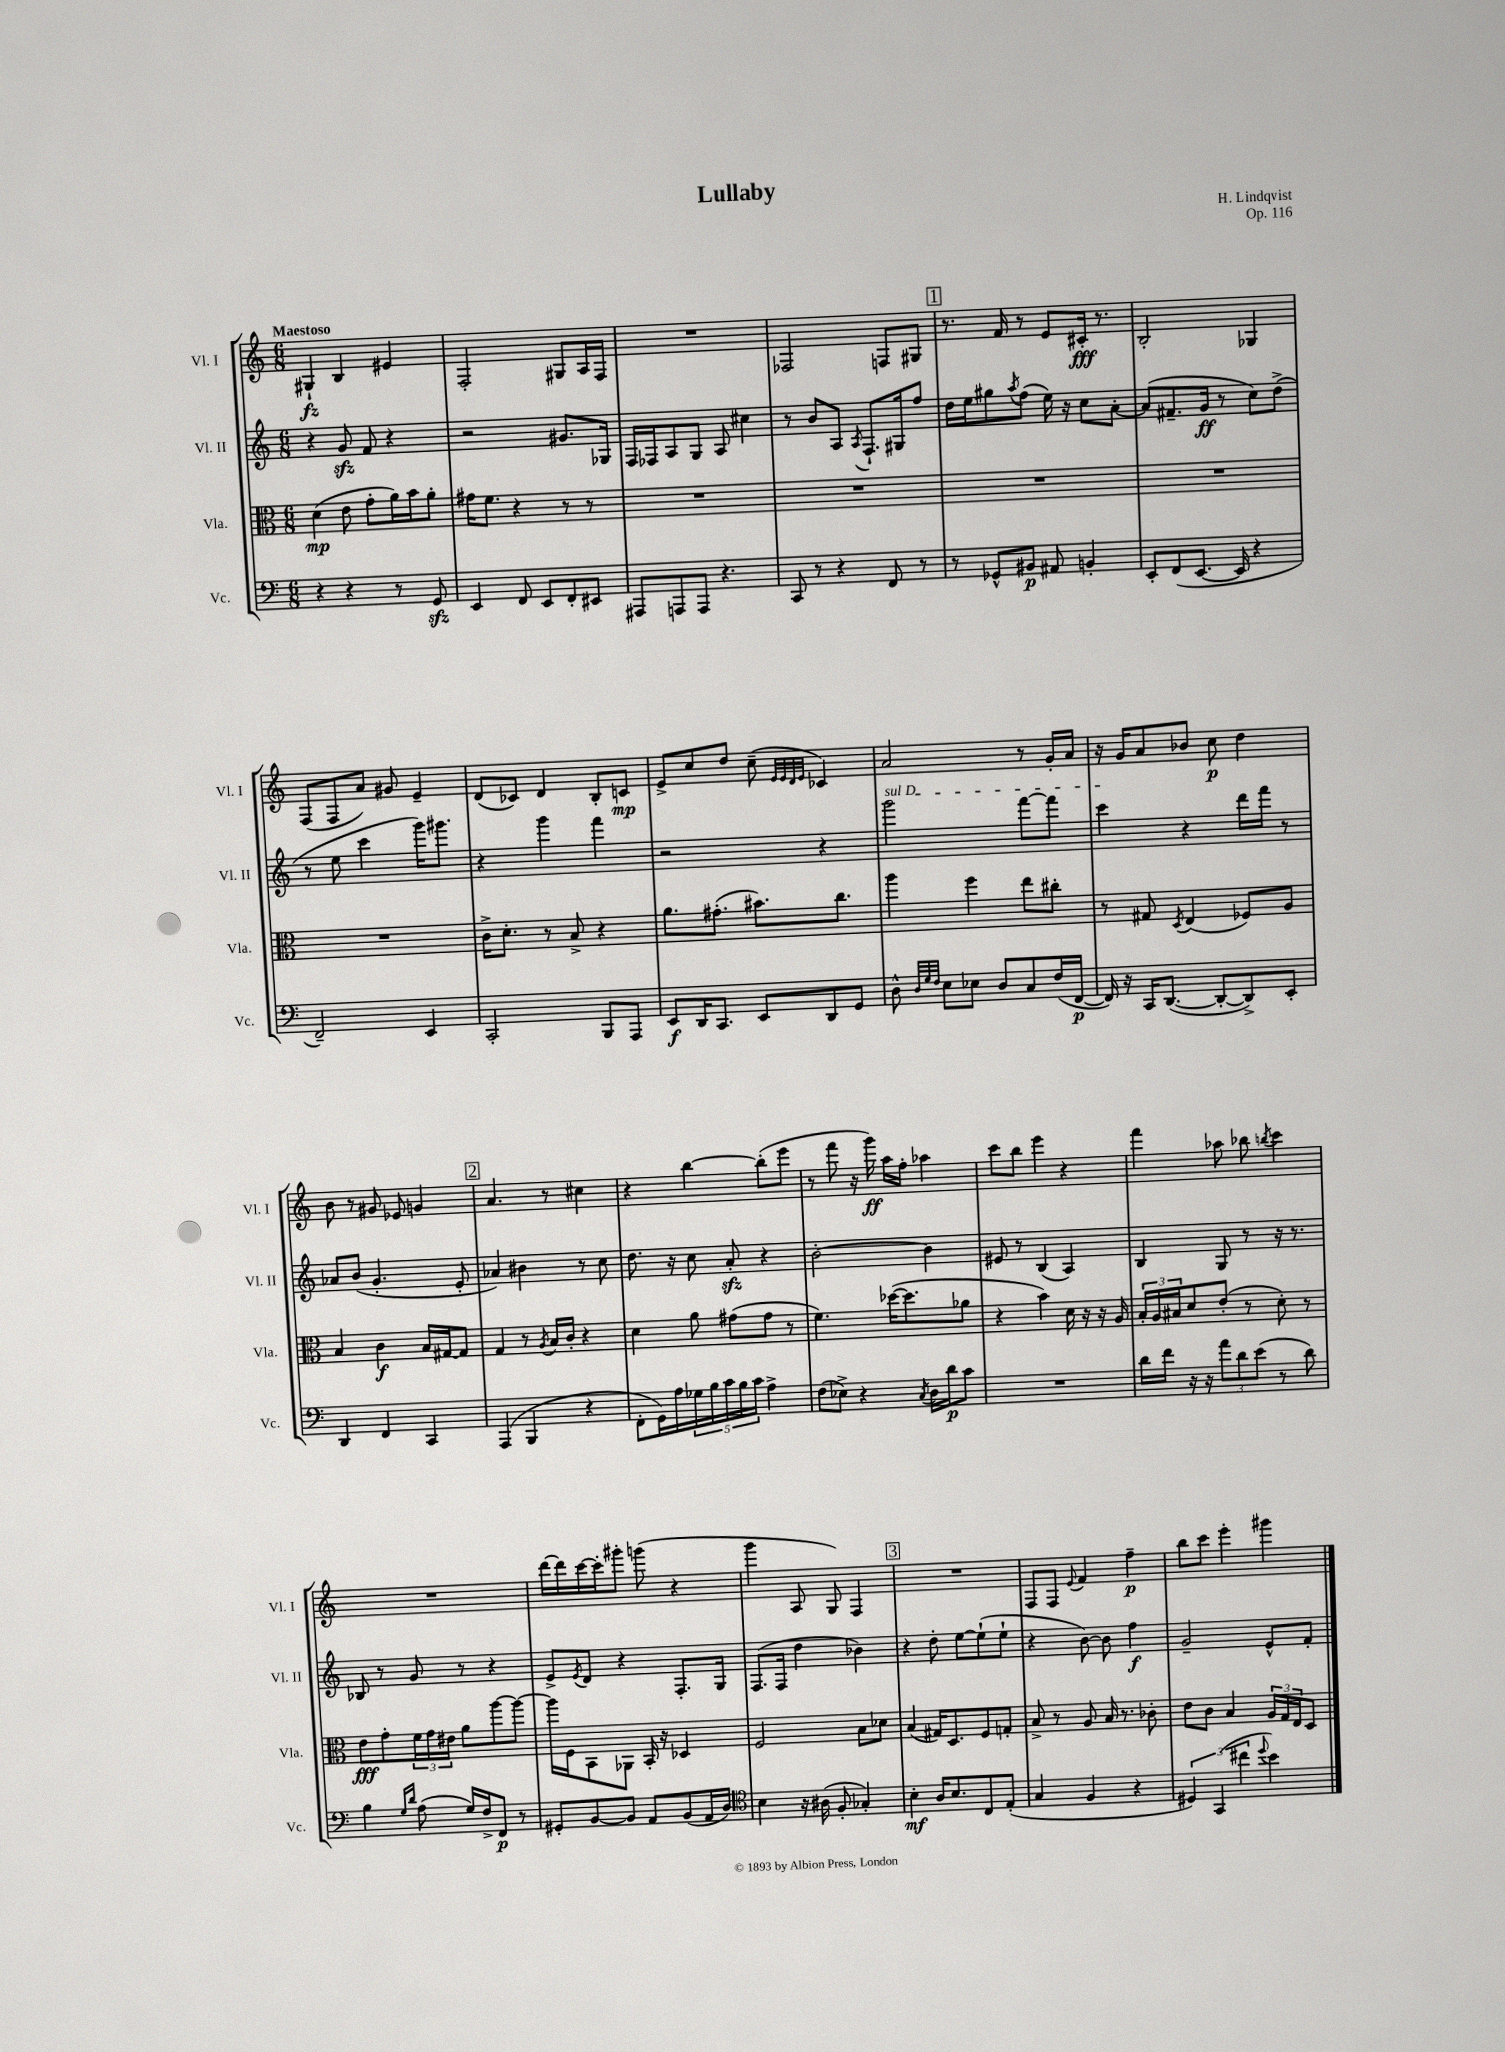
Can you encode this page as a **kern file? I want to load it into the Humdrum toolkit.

**kern	**dynam	**kern	**dynam	**kern	**dynam	**kern	**dynam
*part4	*part4	*part3	*part3	*part2	*part2	*part1	*part1
*staff4	*staff4	*staff3	*staff3	*staff2	*staff2	*staff1	*staff1
*I"Vc.	*	*I"Vla.	*	*I"Vl. II	*	*I"Vl. I	*
*I'Vc.	*	*I'Vla.	*	*I'Vl. II	*	*I'Vl. I	*
*clefF4	*	*clefC3	*	*clefG2	*	*clefG2	*
*k[]	*	*k[]	*	*k[]	*	*k[]	*
*M6/8	*	*M6/8	*	*M6/8	*	*M6/8	*
=1	=1	=1	=1	=1	=1	=1	=1
!	!	!	!	!	!	!LO:TX:a:B:t=Maestoso	!
4r	.	(4d\	mp	4r	.	4G#X`/	fz
4r	.	8e\	.	8gzz/	.	4B/	.
.	.	8g'\L	.	8f/	.	.	.
8r	.	16a\L)	.	4r	.	4e#X/	.
.	.	16b\J	.	.	.	.	.
8GGzz/	.	8a'\J	.	.	.	.	.
=2	=2	=2	=2	=2	=2	=2	=2
4EE/	.	16g#X\KL	.	2r	.	2F'/	.
.	.	8.f\J	.	.	.	.	.
8FF/	.	4r	.	.	.	.	.
8EE/L	.	.	.	.	.	.	.
8FF'/	.	8r	.	8.g#X/L	.	8G#X/L	.
8EE#X/J	.	8r	.	.	.	16A/L	.
.	.	.	.	16G-X/Jk	.	16F/JJ	.
=3	=3	=3	=3	=3	=3	=3	=3
8AAA#X/L	.	2.r	.	16F/LL	.	2.r	.
.	.	.	.	16F-X/J	.	.	.
8AAAn/	.	.	.	8A/	.	.	.
8AAA/J	.	.	.	8G/J	.	.	.
4.r	.	.	.	8A/	.	.	.
.	.	.	.	4cc#X\	.	.	.
=4	=4	=4	=4	=4	=4	=4	=4
8CC/	.	2.r	.	8r	.	2F-X/	.
8r	.	.	.	8b/L	.	.	.
4r	.	.	.	8A/J	.	.	.
.	.	.	.	8qA/	.	.	.
.	.	.	.	8.F`/L	.	.	.
8FF/	.	.	.	.	.	8Fn/L	.
.	.	.	.	16G#X/k	.	.	.
8r	.	.	.	8ff/J	.	8G#X/J	.
!!LO:REH:place=s1:t=1
=5	=5	=5	=5	=5	=5	=5	=5
8r	.	2.r	.	16dd\LL	.	8.r	.
.	.	.	.	16ee\J	.	.	.
8GG-X^^/L	.	.	.	8gg#X\	.	.	.
.	.	.	.	.	.	16f/	.
.	.	.	.	8qaa/	.	.	.
8BB#X/J	p	.	.	(8ff\J	.	8r	.
8AA#X/	.	.	.	16ee\)	.	8e/L	.
.	.	.	.	16r	.	.	.
4BBn'/	.	.	.	8cc\L	.	16c#X'/Jk	fff
.	.	.	.	.	.	8.r	.
.	.	.	.	[8a'\J	.	.	.
=6	=6	=6	=6	=6	=6	=6	=6
8EE'/L	.	2.r	.	(8a/L]	.	2B'/	.
(8FF/	.	.	.	8.f#X~/	.	.	.
[8.EE/J	.	.	.	.	.	.	.
.	.	.	.	16g/Jk	ff	.	.
.	.	.	.	8r	.	.	.
16EE/]	.	.	.	.	.	.	.
4r	.	.	.	8cc\L)	.	4G-X/	.
.	.	.	.	(8dd^\J	.	.	.
!!LO:LB:g=z
=7	=7	=7	=7	=7	=7	=7	=7
2FF~/)	.	2.r	.	8r	.	(8F/L	.
.	.	.	.	8ee\	.	8F/	.
.	.	.	.	4ccc\	.	8a/J)	.
.	.	.	.	.	.	8g#X/	.
4EE/	.	.	.	16ggg\KL)	.	4e~/	.
.	.	.	.	8.ggg#X\J	.	.	.
=8	=8	=8	=8	=8	=8	=8	=8
2CC'/	.	16c^\KL	.	4r	.	(8d/L	.
.	.	8.d'\J	.	.	.	.	.
.	.	.	.	.	.	8c-X/J)	.
.	.	8r	.	4ggg\	.	4d/	.
.	.	8B^/	.	.	.	.	.
8BBB/L	.	4r	.	4fff\	.	8B'/L	.
8AAA/J	.	.	.	.	.	8cn/J	mp
=9	=9	=9	=9	=9	=9	=9	=9
8EE/L	f	8.a\L	.	2r	.	8e^/L	.
16DD/K	.	.	.	.	.	8cc/	.
8.CC/J	.	(8.g#X'\J	.	.	.	.	.
.	.	.	.	.	.	8dd/J	.
8EE/L	.	8.b#X\L)	.	.	.	(8cc~\	.
.	.	.	.	.	.	32qqe/LLL	.
.	.	.	.	.	.	32qqe/	.
.	.	.	.	.	.	32qqd/	.
.	.	.	.	.	.	32qqe/JJJ	.
8DD/	.	.	.	4r	.	4c-X/)	.
.	.	8.cc\J	.	.	.	.	.
8GG/J	.	.	.	.	.	.	.
=10	=10	=10	=10	=10	=10	=10	=10
!	!	!	!	!LO:TX:a:i:t=sul D	!	!	!
8D^^\	.	4aa\	.	2ggg\	.	2a/	.
32qqD/LLL	.	.	.	.	.	.	.
32qqG/	.	.	.	.	.	.	.
32qqF/JJJ	.	.	.	.	.	.	.
8E\L	.	.	.	.	.	.	.
8E-X\J	.	4ff\	.	.	.	.	.
8D/L	.	.	.	.	.	.	.
8C/	.	8ee\L	.	[8fff\L	.	8r	.
(16F/L	.	8cc#X'\J	.	8fff\J]	.	16g'/LL	.
[16FF/JJ	p	.	.	.	.	16a/JJ	.
=11	=11	=11	=11	=11	=11	=11	=11
16FF/])	.	8r	.	4ccc\	.	16r	.
16r	.	.	.	.	.	16g/KL	.
16CC/KL	.	8G#X/	.	.	.	8a/	.
([8.DD/J	.	.	.	.	.	.	.
.	.	8qD/	.	.	.	.	.
.	.	(4E/	.	4r	.	8b-X/J	.
8DD'/L_	.	.	.	.	.	8cc\	p
8DD^/])	.	8F-X/L)	.	16ddd\LL	.	4dd\	.
.	.	.	.	16fff\JJ	.	.	.
8EE'/J	.	8A/J	.	8r	.	.	.
!!LO:LB:g=z
=12	=12	=12	=12	=12	=12	=12	=12
4DD/	.	4B/	.	8a-X/L	.	8b\	.
.	.	.	.	(8b/J	.	8r	.
4FF/	.	4c\	f	4.g'/	.	8g#X/	.
.	.	.	.	.	.	8e-X/	.
4CC/	.	16B/LL	.	.	.	4gn/	.
.	.	[16G#X/J	.	.	.	.	.
.	.	8G#/J]	.	8e'/	.	.	.
!!LO:REH:place=s1:t=2
=13	=13	=13	=13	=13	=13	=13	=13
(4AAA/	.	4G/	.	4a-X/)	.	4.a/	.
4BBB/	.	8r	.	4b#X\	.	.	.
.	.	8qA/	.	.	.	.	.
.	.	16B/LL	.	.	.	8r	.
.	.	16c'/JJ	.	.	.	.	.
4r	.	4r	.	8r	.	4cc#X\	.
.	.	.	.	8cc\	.	.	.
=14	=14	=14	=14	=14	=14	=14	=14
8FF'\L	.	4d\	.	8.dd\	.	4r	.
16GG\L)	.	.	.	.	.	.	.
16A\	.	.	.	16r	.	.	.
20G-X\	.	8a\	.	8cc\	.	[4bb\	.
20B\	.	.	.	.	.	.	.
20c\	.	.	.	.	.	.	.
.	.	(8g#X\L	.	8azz'/	.	.	.
20B\	.	.	.	.	.	.	.
20c\JJ	.	.	.	.	.	.	.
4A^\	.	8g#\J	.	4r	.	(8bb'\L]	.
.	.	8r	.	.	.	8eee\J	.
=15	=15	=15	=15	=15	=15	=15	=15
(8F\L	.	4.f\)	.	[2b'\	.	8r	.
8E-X^\J)	.	.	.	.	.	8fff\	.
4r	.	.	.	.	.	16r	.
.	.	.	.	.	.	16ggg\)	ff
.	.	([16dd-X\KL	.	.	.	16aa\LL	.
.	.	8.dd-\]	.	.	.	16ff'\JJ	.
8qC/	.	.	.	.	.	.	.
16D\LL	.	.	.	4b\]	.	4aa-X\	.
16d\J	p	.	.	.	.	.	.
8c\J	.	8a-X\J	.	.	.	.	.
=16	=16	=16	=16	=16	=16	=16	=16
2.r	.	4r	.	8e#X/	.	8ccc\L	.
.	.	.	.	8r	.	8bb\J	.
.	.	4b\)	.	(4B/	.	4eee\	.
.	.	16d\	.	4A/)	.	4r	.
.	.	16r	.	.	.	.	.
.	.	16r	.	.	.	.	.
.	.	16A/	.	.	.	.	.
=17	=17	=17	=17	=17	=17	=17	=17
16d\LL	.	24B'/LL	.	4B/	.	4fff\	.
.	.	24A/	.	.	.	.	.
16f\JJ	.	.	.	.	.	.	.
.	.	24B#X/J	.	.	.	.	.
16r	.	8d/	.	.	.	.	.
16r	.	.	.	.	.	.	.
12a\L	.	(8e'/J	.	8G/	.	8aa-X\	.
12d\	.	.	.	.	.	.	.
.	.	8r	.	8r	.	8bb-X\	.
(12e\J	.	.	.	.	.	.	.
.	.	.	.	.	.	8qbbn/	.
8r	.	8d'\)	.	16r	.	4ccc\	.
.	.	.	.	8.r	.	.	.
8d\)	.	8r	.	.	.	.	.
!!LO:LB:g=z
=18	=18	=18	=18	=18	=18	=18	=18
4B\	.	8e\L	fff	8B-X/	.	2.r	.
.	.	8g'\	.	8r	.	.	.
16qqG/LL	.	.	.	.	.	.	.
16qqd/JJ	.	.	.	.	.	.	.
(8A\	.	24f\L	.	8g/	.	.	.
.	.	24g\	.	.	.	.	.
.	.	24e#X\JJ	.	.	.	.	.
16G/LL)	.	8a\L	.	8r	.	.	.
16F^/J	.	.	.	.	.	.	.
8FF/J	p	[8aa\	.	4r	.	.	.
8r	.	8aa\J_	.	.	.	.	.
=19	=19	=19	=19	=19	=19	=19	=19
8GG#X'/L	.	16aa\LL]	.	8e^/L	.	[16ddd\LL	.
.	.	16F\J	.	.	.	16ddd\]	.
.	.	.	.	8qe/	.	.	.
[8BB/	.	8BB\	.	8d/J	.	[16ccc\	.
.	.	.	.	.	.	16ccc'\J]	.
8BB/J]	.	8AA-X\J	.	4r	.	8ggg#X'\J	.
8AA/L	.	16BB'/	.	.	.	(8gggn\	.
.	.	16r	.	.	.	.	.
(8BB/	.	4D-X/	.	8.F'/L	.	4r	.
16AA/L	.	.	.	.	.	.	.
16D/JJ)	.	.	.	16G/Jk	.	.	.
=20	=20	=20	=20	=20	=20	=20	=20
*clefC4	*	*	*	*	*	*	*
4B\	.	2F/	.	(8.F/L	.	4ggg\	.
.	.	.	.	16F/Jk	.	.	.
16r	.	.	.	4dd\	.	8A/	.
(16A#X\	.	.	.	.	.	.	.
8F'/	.	.	.	.	.	8G/)	.
4G-X'/)	.	8B\L	.	4b-X\)	.	4F/	.
.	.	8d-X\J	.	.	.	.	.
!!LO:REH:place=s1:t=3
=21	=21	=21	=21	=21	=21	=21	=21
4B'\	mf	(4B/	.	4r	.	2.r	.
16A/KL	.	16G#X/KL)	.	8dd'\	.	.	.
8.B/	.	8.D/	.	.	.	.	.
.	.	.	.	[8ee\L	.	.	.
8C/	.	8F/	.	(8ee`\]	.	.	.
(8E'/J	.	8Gn'/J	.	8ee`\J	.	.	.
=22	=22	=22	=22	=22	=22	=22	=22
4G/	.	8B^/	.	4r	.	8F/L	.
.	.	8r	.	.	.	8F/J	.
.	.	.	.	.	.	8qqe/	.
4F/	.	8A/	.	[8b\)	.	4f/	.
.	.	16B/	.	8b\]	.	.	.
.	.	8.r	.	.	.	.	.
4r	.	.	.	4ff\	f	4ff~\	p
.	.	8c-X'\	.	.	.	.	.
=23	=23	=23	=23	=23	=23	=23	=23
6D#X/)	.	8e\L	.	2g~/	.	8bb\L	.
.	.	8c\J	.	.	.	8ccc\J	.
(6GG/	.	.	.	.	.	.	.
.	.	4B/	.	.	.	4eee'\	.
6cc#X\	.	.	.	.	.	.	.
8qqdd/	.	.	.	.	.	.	.
4b\)	.	24A/LL	.	8e^^/L	.	4ggg#X\	.
.	.	24G/	.	.	.	.	.
.	.	24E/J	.	.	.	.	.
.	.	8D/J	.	8f'/J	.	.	.
==	==	==	==	==	==	==	==
*-	*-	*-	*-	*-	*-	*-	*-
